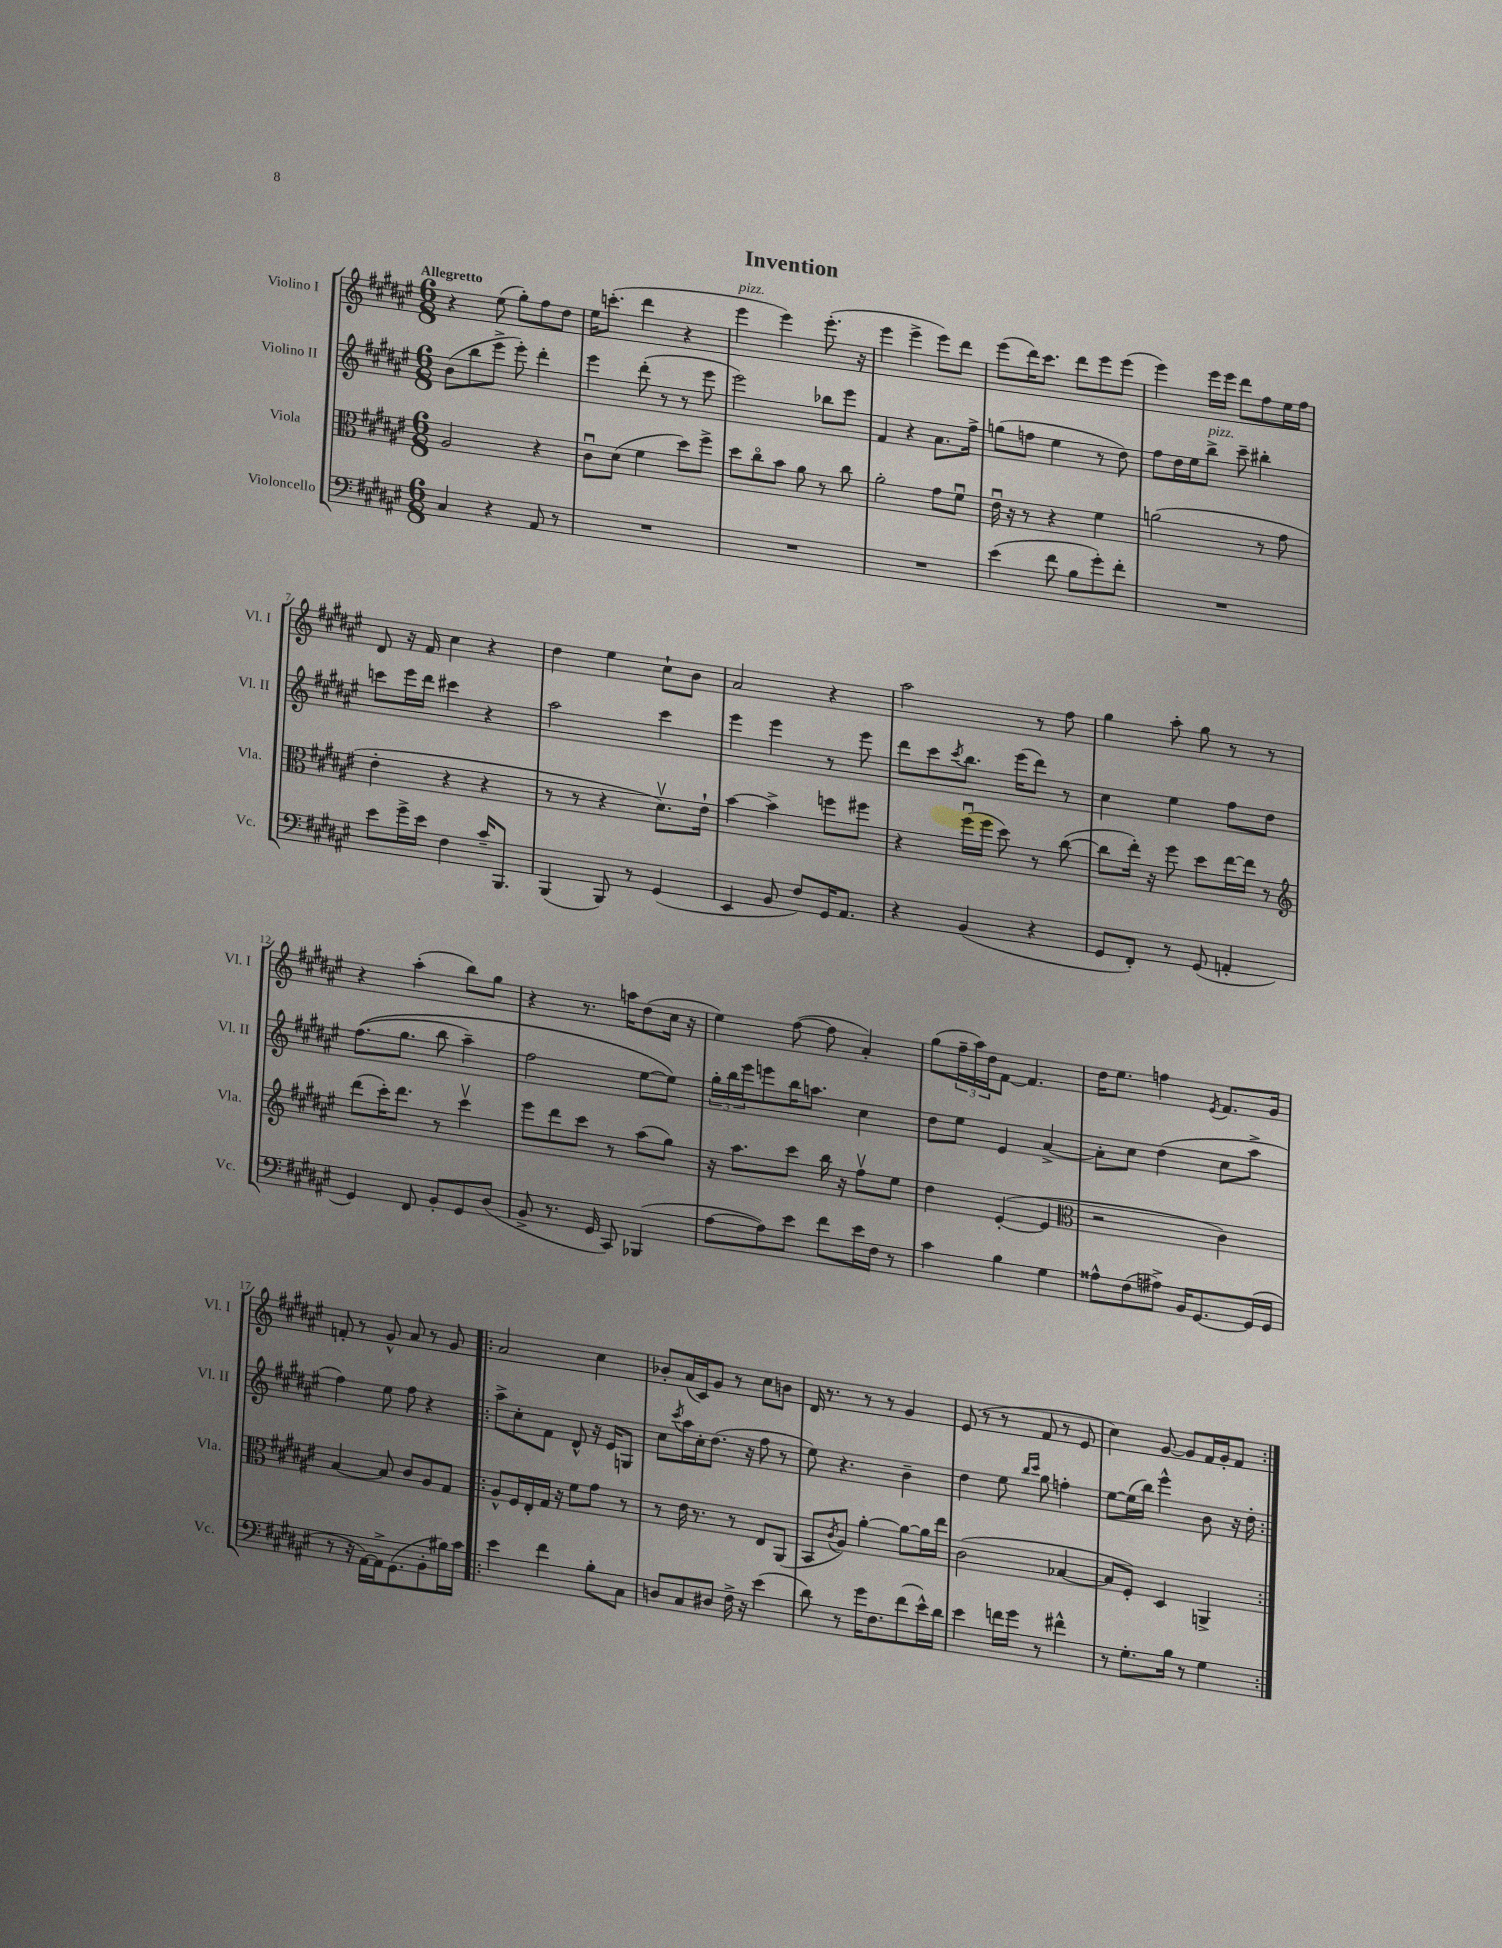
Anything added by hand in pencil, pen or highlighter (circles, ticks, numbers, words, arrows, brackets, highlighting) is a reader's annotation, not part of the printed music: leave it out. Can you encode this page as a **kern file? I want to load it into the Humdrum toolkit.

**kern	**kern	**kern	**kern
*staff4	*staff3	*staff2	*staff1
*clefF4	*clefC3	*clefG2	*clefG2
*k[f#c#g#d#a#e#]	*k[f#c#g#d#a#e#]	*k[f#c#g#d#a#e#]	*k[f#c#g#d#a#e#]
*M6/8	*M6/8	*M6/8	*M6/8
4C#	2A#	(8b	4r
.	.	8bb	.
4r	.	8eee#^	(8ee#
.	.	8eee#')	8gg#')
8AA#	4r	4ddd#'	8ff#
8r	.	.	8dd#
=	=	=	=
2.r	8c#u	4eee#	16ee#
.	.	.	(8.ccc'
.	(8d#	.	.
.	4f#	(8ddd#'	4ddd#
.	.	8r	.
.	8dd#)	8r	4r
.	8ff#^	8eee#	.
=	=	=	=
2.r	8dd#	2eee#)	4eee#
.	8cc#o	.	.
.	8b	.	4eee#)
.	8a#	.	.
.	8r	8bb-	(8.eee#'
.	8cc#	8eee#	.
.	.	.	16r
=	=	=	=
2.r	2a#'	4f#	4eee#
.	.	4r	4eee#^
.	8g#	8.a#	8eee#)
.	8f#u	.	8ddd#
.	.	16ff#^	.
=	=	=	=
(4e#	16e#u	(8gg	(8eee#
.	16r	.	.
.	8r	8ff	16ddd#)
.	.	.	8.ccc#
8f#	4r	4ee#	.
8B	.	.	8ddd#
8g#')	4f#	8r	8eee#
8f#'	.	8dd#)	(8eee#
=	=	=	=
2.r	(2a	8ff#	4eee#)
.	.	16dd#	.
.	.	16ee#	.
.	.	8bb^	16eee#
.	.	.	16eee#
.	.	8ccc#~	8ddd#
.	8r	4bb#'	8ff#
.	8g#	.	16ee#
.	.	.	16ff#
=	=	=	=
8e#	4e#'	8ccc	8d#
16g#^	.	16eee#	16r
16e#	.	16ddd#	16f#
4F#	4r	4ccc#	4cc#
16c#~	4r	4r	4r
8.BBB	.	.	.
=	=	=	=
(4BBB	8r	2aa#	4dd#
.	8r	.	.
8BBB)	4r	.	4ee#
8r	.	.	.
(4GG#	8.d#v)	4ccc#	8cc#`
.	.	.	8b
.	16e#`	.	.
=	=	=	=
4EE#	[4b	4eee#	2a#
8BB	4b^]	4eee#	.
8F#)	.	.	.
16GG#	8ff	8r	4r
8.AA#	.	.	.
.	8ff#	8eee#	.
=	=	=	=
4r	4r	8ddd#	2aa#
.	.	8ccc#	.
.	.	8qccc#	.
(4BB	(16ff#u	8.bb	.
.	16ff#	.	.
.	8dd#)	.	.
.	.	(16eee#	.
4r	8r	8ddd#)	8r
.	([8cc#	8r	8ff#
=	=	=	=
8GG#	8cc#]	4cc#	4gg#
8FF#')	16ee#')	.	.
.	16r	.	.
8r	8ff#	4ee#	8aa#'
(8GG#	8dd#	.	8gg#
4AA'	[16ee#	8ff#	8r
.	16ee#]	.	.
.	8r	8dd#	8r
=	=	=	=
*	*clefG2	*	*
4GG#)	(8ddd#	&((8.ff#	4r
.	16ccc#')	.	.
.	8.ddd#	8.gg#	.
8FF#	.	.	(4aa#'
8BB'	8r	8bb	.
8GG#	4ccc#v	4aa#~)	8bb)
(8D#	.	.	8gg#
=	=	=	=
8BB^	8eee#	2ff#	4r
8.r	8ddd#	.	.
.	8ccc#	.	8.r
16GG#	.	.	.
8CC#)	8r	.	.
.	.	.	16aa
(4BBB-	(8aa#	[8ee#	(8dd#
.	8gg#)	8ee#]&)	16cc#
.	.	.	16r
=	=	=	=
[8A#	16r	24gg#'	4ee#)
.	.	24bb	.
.	8.aa#	.	.
.	.	24eee#	.
8A#])	.	8eee	.
8e#	8ccc#	16bb	([8ff#
.	.	8.aa	.
8f#	16bb	.	8ff#]
.	16r	.	.
16e#	8ff#v	4cc#	4a#')
16F#	.	.	.
8r	8ee#	.	.
=	=	=	=
4c#	4dd#	8dd#	(8gg#
.	.	8ee#	24ff#~
.	.	.	24aa#)
.	.	.	24dd#
4B	([4e#'	4e#	[8f#
.	.	.	4.f#]
4G#	4e#]	[4a#^	.
=	=	=	=
*	*clefC3	*	*
8A##^^	2r	8a#']	16dd#
.	.	.	8.ee#
(8F#	.	8cc#	.
8A#^)	.	(4dd#	4ff
16BB	.	.	.
[8.GG#	.	.	.
.	.	.	8qe#
.	4c#)	8cc#	8.f#
(16GG#]	.	8aa#^	.
16GG#	.	.	16g#
=	=	=	=
8r	[4B	4ff#)	8f'
16r	.	.	8r
[16AA#)	.	.	.
16AA#^]	8B]	8ee#	8g#^^
(8.GG#	.	.	.
.	8c#	8ff#	8a#
8BB'	8A#	4r	8r
16B#)	8G#	.	8g#
16c#	.	.	.
=!|:	=!|:	=!|:	=!|:
4e#	8A#^^	8aa#^	2a#
.	16F#	8cc#'	.
.	16E#'	.	.
4f#	16G#	8f#	.
.	16r	.	.
.	8f#	8d#^^	.
8B'	8g#	16r	4cc#
.	.	16e#	.
8C#	8r	8G	.
=	=	=	=
8D	8r	8cc#	8b-'
.	.	8qccc#	.
8C#	16e#	16aa#	(16a#
.	8.r	16cc#'	16c#)
8D#	.	(8.dd#	8g#
16F#^	8r	.	8r
16r	.	16r	.
(4e#	8E#	8ff#	8cc#
.	(8AA#	8r	8b
=	=	=	=
8d#)	8BB	8ee#)	16d#
.	.	.	8.r
.	8qc#	.	.
8r	8A#)	4.r	.
16g#	[4a#'	.	8r
8.F#	.	.	.
.	.	.	8r
(8f#	8a#_	4b~	4g#
16e#^^)	16a#]	.	.
16d#	16ee#	.	.
=	=	=	=
4e#	(2c#	4dd#	(8e#
.	.	.	8r
16f	.	8ee#	8r
16g#	.	.	.
.	.	16qqbb	.
.	.	16qqccc#	.
8r	.	8gg#	8f#
4f#^^	[4B-	4ff'	8r
.	.	.	8e#
=	=	=	=
8r	8B-]	[8ee#	4cc#)
8.G#'	8F#')	(16ee#]	.
.	.	16bb)	.
.	4D#	4eee#^^	[8g#
16B	.	.	.
8r	.	.	8g#]
4G#	4AA^	8b	16f#
.	.	.	16g#'
.	.	16r	8f#
.	.	16dd#'	.
==:|!	==:|!	==:|!	==:|!
*-	*-	*-	*-
